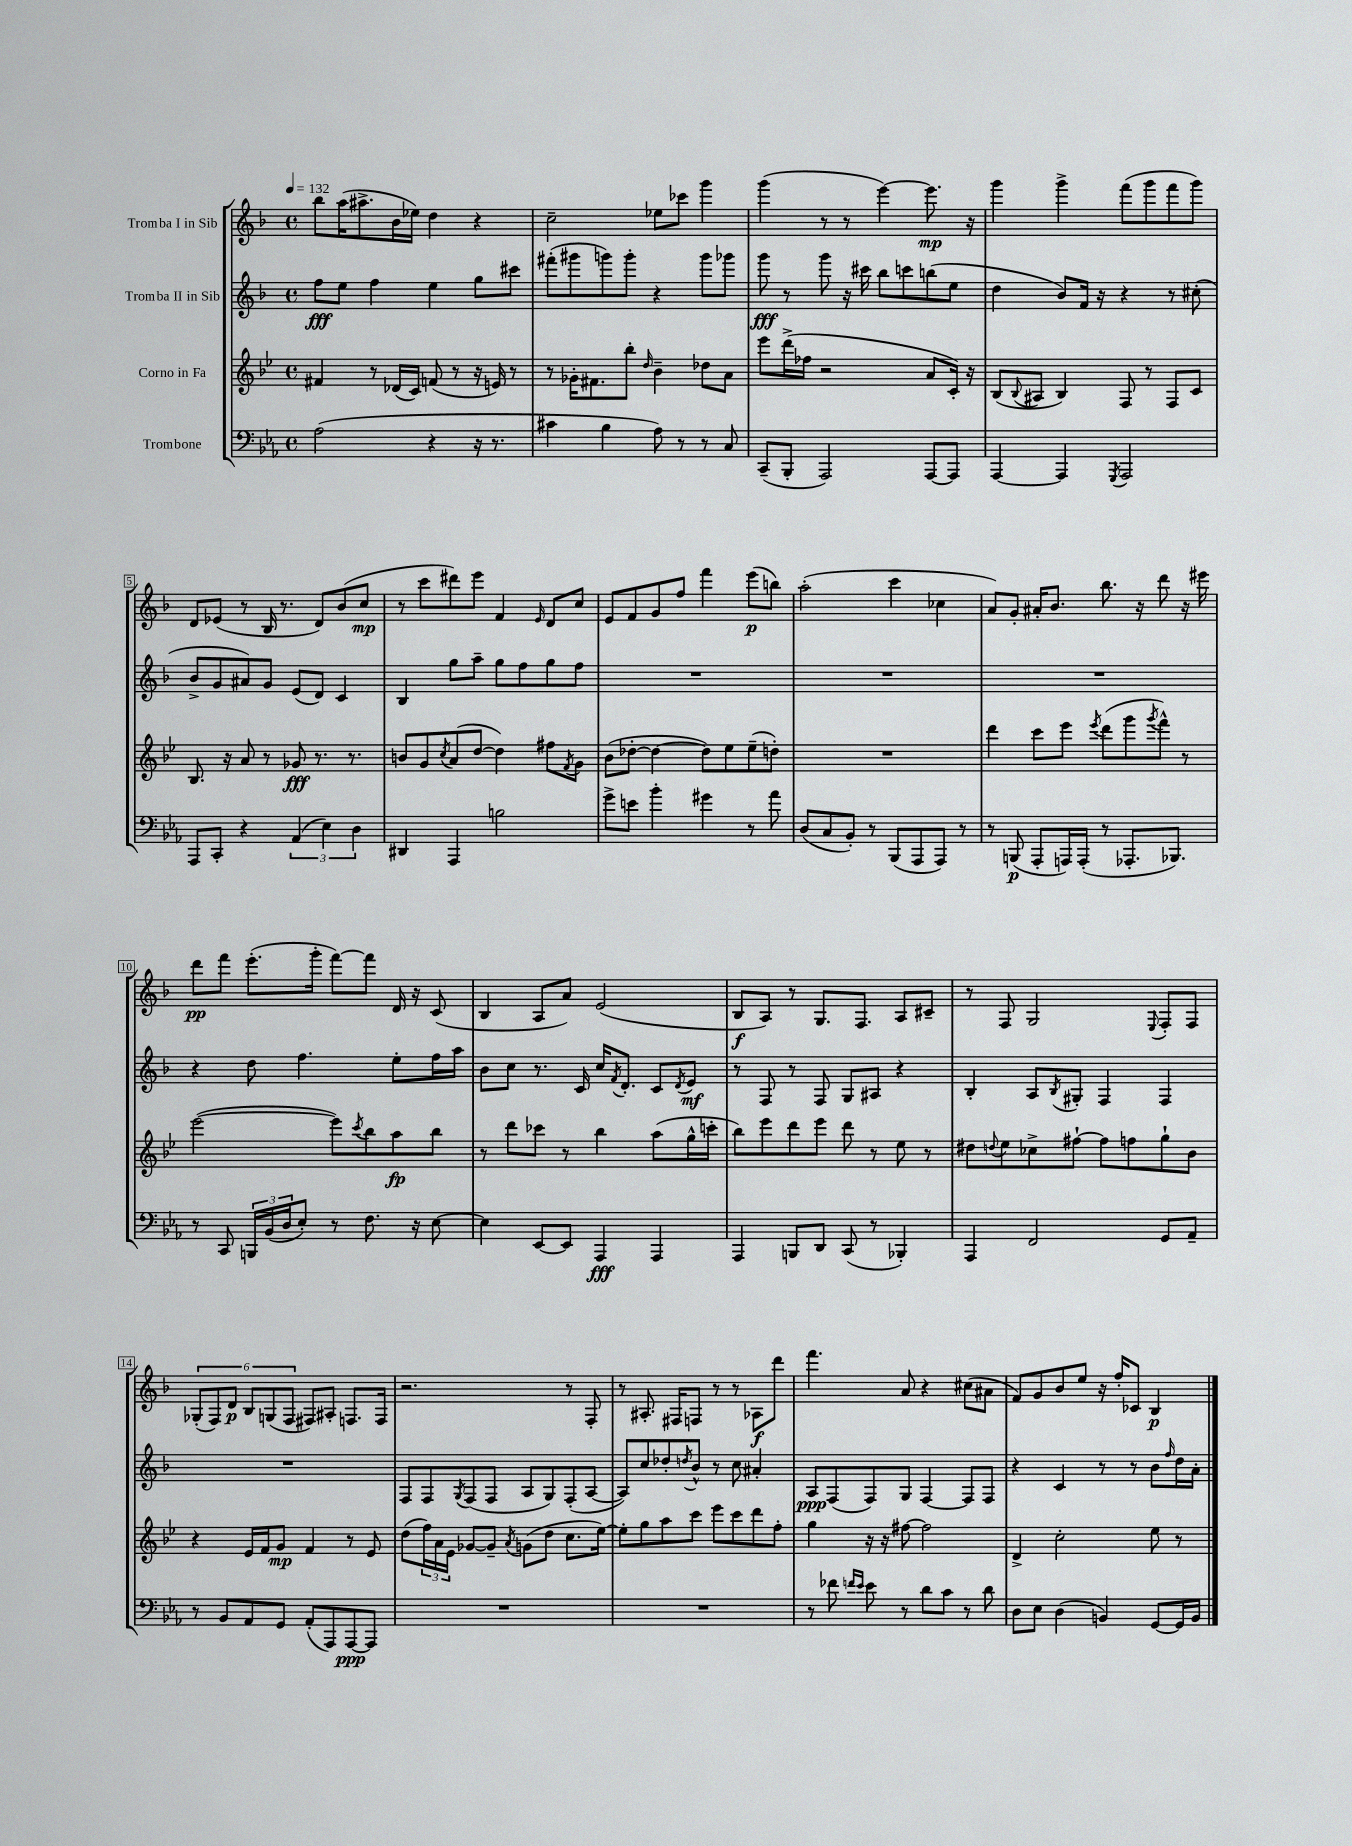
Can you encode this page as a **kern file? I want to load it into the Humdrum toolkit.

**kern	**kern	**kern	**kern
*staff4	*staff3	*staff2	*staff1
*clefF4	*clefG2	*clefG2	*clefG2
*k[b-e-a-]	*k[b-e-]	*k[b-]	*k[b-]
*M4/4	*M4/4	*M4/4	*M4/4
*met(c)	*met(c)	*met(c)	*met(c)
*MM132	*MM132	*MM132	*MM132
(2A-	4f#	8ff	8bb-
.	.	8ee	(16aa
.	.	.	8.aa#^
.	8r	4ff	.
.	(16d-	.	16b-
.	16c)	.	16ee-)
4r	(8f	4ee	4dd
.	8r	.	.
16r	16r	8gg	4r
8.r	16e)	.	.
.	8r	8ccc#	.
=	=	=	=
4c#	8r	(8fff#'	2cc~
.	16g-'	8ggg#	.
.	8.f#	.	.
4B-	.	8ggg)	.
.	8bb-'	8ggg'	.
.	16qqdd	.	.
8A-)	4b-~	4r	8ee-
8r	.	.	8ccc-
8r	8dd-	8ggg	4ggg
8C	8a	8ggg-	.
=	=	=	=
(8CC~	8eee-	8ggg	(4ggg
8BBB-'	(16ddd^	8r	.
.	16ff-	.	.
2AAA-)	2r	8ggg	8r
.	.	16r	8r
.	.	16ccc#	.
.	.	8bb-	[4eee)
.	.	8ccc	.
[8AAA-	8a	(8bb	8.eee]
8AAA-]	16c')	8ee	.
.	16r	.	16r
=	=	=	=
[4AAA-	(8B-	4dd	4ggg
.	8qqB-	.	.
.	8A#	.	.
4AAA-]	4B-)	8b-)	4ggg^
.	.	16f	.
.	.	16r	.
8qGGG	.	.	.
2AAA-	8F	4r	(8fff
.	8r	.	8ggg
.	8F	8r	8fff
.	8c	(8cc#'	8ggg)
=	=	=	=
8AAA-	8.B-	8b-^	8d
8CC'	.	8g	(8e-
.	16r	.	.
4r	8a	8a#)	8r
.	8r	8g	16B-
.	.	.	8.r
(6AA-	8g-	(8e	.
.	8.r	8d)	8d)
6E-)	.	.	.
.	.	4c	(8b-
.	8.r	.	.
6D	.	.	.
.	.	.	8cc
=	=	=	=
4DD#	8b	4B-	8r
.	8g	.	8ccc
.	8qcc	.	.
4AAA-	(8a	8gg	8ddd#)
.	[8dd	8aa~	8eee
2B	4dd])	8gg	4f
.	.	8ff	.
.	.	.	16qqe
.	8ff#	8gg	8d
.	8qf	.	.
.	8g	8ff	8cc
=	=	=	=
8g^	(8b-	1r	8e
8e	[8dd-'	.	8f
4b-'	4dd-_	.	8g
.	.	.	8ff
4g#	8dd-])	.	4fff
.	8ee-	.	.
8r	(8ee-~	.	(8eee
8a-	8dd')	.	8bb)
=	=	=	=
(8D	1r	1r	(2aa'
8C	.	.	.
8BB-')	.	.	.
8r	.	.	.
(8BBB-	.	.	4ccc
8AAA-	.	.	.
8AAA-)	.	.	4cc-
8r	.	.	.
=	=	=	=
8r	4ddd	1r	8a)
(8BBB	.	.	8g'
8AAA-'	8ccc	.	16a#'
.	.	.	8.b-
16AAA)	8eee-	.	.
(16AAA'	.	.	.
.	8qeee-	.	.
8r	(8ddd	.	8.bb-
8.AAA-'	8ggg	.	.
.	.	.	16r
.	8qggg	.	.
.	8fff^^)	.	8ddd
8.BBB-)	.	.	.
.	8r	.	16r
.	.	.	16eee#
=	=	=	=
8r	([2eee-	4r	8ddd
8CC	.	.	8fff
24BBB	.	8dd	(8.eee'
(24BB-	.	.	.
24D	.	.	.
8E-')	.	4.ff	.
.	.	.	16ggg'
8r	8eee-])	.	[8fff)
.	8qccc	.	.
8.F	8bb-	.	8fff]
.	8aa	8ee'	16d
16r	.	.	16r
[8E-	8bb-	16ff	(8c
.	.	16aa	.
=	=	=	=
4E-]	8r	8b-	4B-
.	8ddd	8cc	.
[8EE-	8ccc-	8.r	8A
8EE-]	8r	.	8a)
.	.	16c	.
4AAA-	4bb-	16cc	(2e
.	.	8qf	.
.	.	8.d'	.
4AAA-	(8aa	8c	.
.	.	8qd	.
.	16gg^^	8e	.
.	16ccc'	.	.
=	=	=	=
4AAA-	8bb-)	8r	8B-
.	8eee-	8F	8A)
8BBB	8ddd	8r	8r
8DD	8eee-	8F	8.G
(8CC	8ddd	8G	.
.	.	.	8.F
8r	8r	8A#	.
4BBB-')	8ee-	4r	8A
.	8r	.	8c#~
=	=	=	=
4AAA-	8dd#	4B-'	8r
.	8qqdd	.	.
.	8ee-	.	8F
2FF	8cc-^	8A	2G
.	.	8qB-	.
.	[8ff#`	8G#'	.
.	8ff#]	4F	.
.	8ff	.	.
.	.	.	8qqE
8GG	8gg`	4F	8F'
8AA-~	8b-	.	8F
=	=	=	=
8r	4r	1r	(12G-'
.	.	.	12F)
8BB-	.	.	.
.	.	.	12d
8AA-	16e-	.	12B-
.	16f	.	.
.	.	.	(12G
8GG	8g	.	.
.	.	.	12F
(8AA-'	4f	.	8F#)
8AAA-)	.	.	8A#'
[8AAA-	8r	.	8.F
8AAA-]	8e-	.	.
.	.	.	16F
=	=	=	=
1r	(8dd	8F	2.r
.	24ff)	8F	.
.	24a	.	.
.	24e-	.	.
.	.	8qG	.
.	[8g-	(8F	.
.	8g-~]	8F	.
.	8qa	.	.
.	(8g	8A	.
.	8dd	8G)	.
.	8.cc	(8F'	8r
.	.	[8A	8F'
.	[16ee-)	.	.
=	=	=	=
1r	8ee-']	8A])	8r
.	8gg	8cc	8.A#'
.	8aa	8dd-'	.
.	.	.	16F#
.	.	8qdd	.
.	8ccc	8b-^^	8F
.	8eee-	8r	8r
.	8ccc	8cc	8r
.	8ddd	4a#'	8A-
.	8ff'	.	8ddd
=	=	=	=
8r	4gg	8A	4.fff
8f-	.	(8F	.
16qqf	.	.	.
16qqe-	.	.	.
8e-	16r	8F)	.
.	16r	.	.
8r	[8ff#	8G	8a
8d	2ff#]	[4F	4r
8c	.	.	.
8r	.	8F]	(8cc#
8d	.	8F	8a#
=	=	=	=
8D	4d^	4r	8f)
8E-	.	.	8g
(4D	2cc'	4c	8b-
.	.	.	8ee
4BB)	.	8r	16r
.	.	.	16ff'
.	.	8r	8c-
[8GG	8ee-	8b-	4B-
.	.	16qqff	.
16GG]	8r	16dd	.
16BB	.	16a'	.
==	==	==	==
*-	*-	*-	*-
